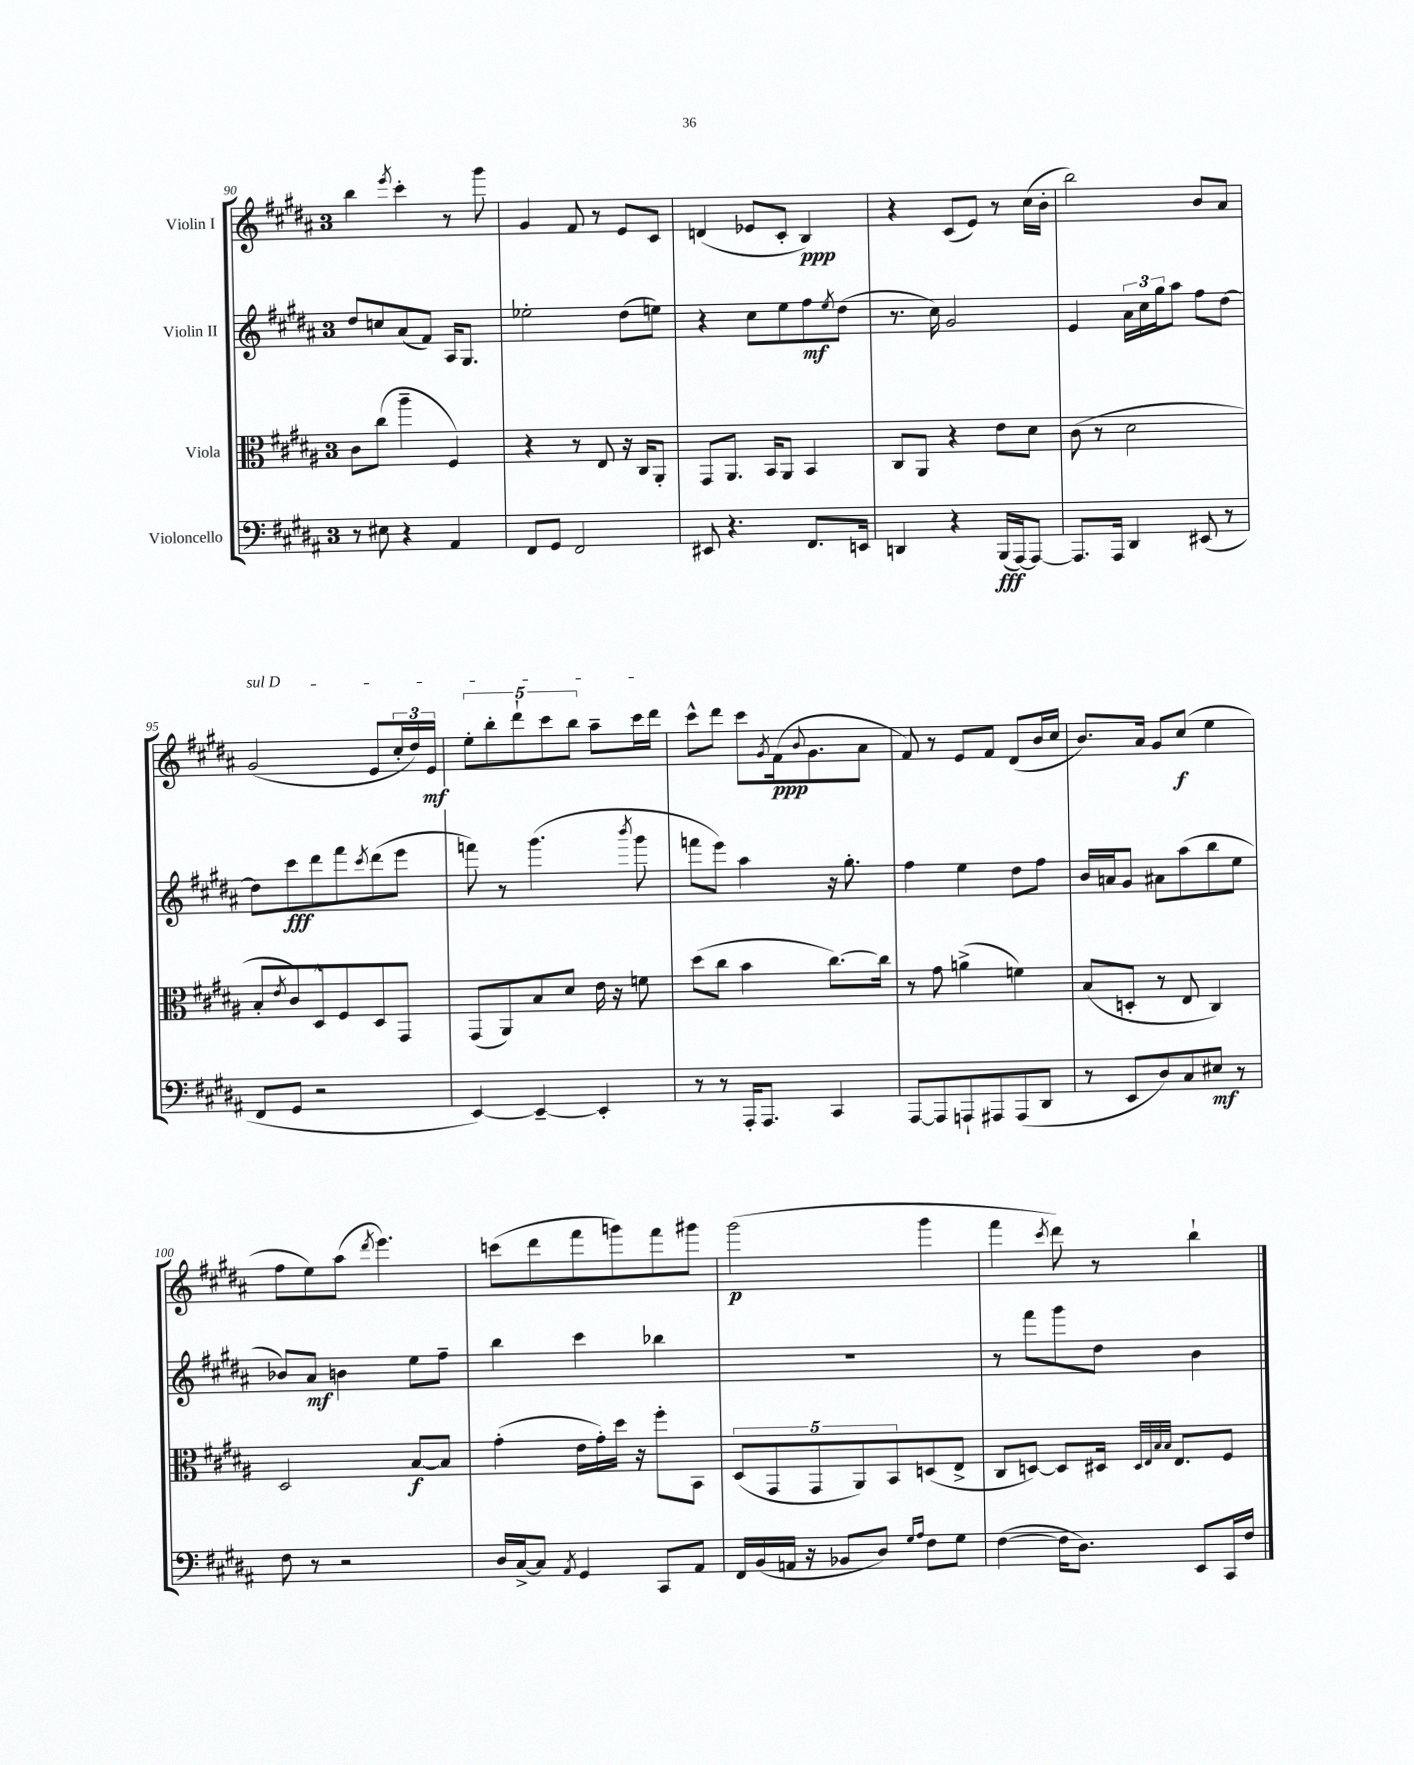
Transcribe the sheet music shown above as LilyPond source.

<<
\new StaffGroup <<
\new Staff = "s0" \with { instrumentName = "Violin I" } {
    \clef treble \key b \major \once \override Staff.TimeSignature.style = #'single-digit \time 3/4
    b''4 \acciaccatura { e'''8 } cis'''4-. r8 gis'''8 |
    gis'4 fis'8 r8 e'8 cis'8 |
    d'4( ees'8 cis'8-. b4\ppp) |
    r4 cis'8( e'8) r8 cis''16( b'16-. |
    b''2) b'8 ais'8 |
    \once \override TextSpanner.bound-details.left.text = \markup { \italic "sul D" } gis'2\startTextSpan( e'8 \tuplet 3/2 { cis''16-. dis''16) e'16\mf } |
    \tuplet 5/4 { e''8-. b''8-. dis'''8-! cis'''8 b''8 } ais''8-- cis'''16 dis'''16\stopTextSpan |
    cis'''8-^ dis'''8 cis'''8 \acciaccatura { gis'8 } fis'16\ppp( \appoggiatura { b'8 } gis'8. ais'8 |
    fis'8) r8 e'8 fis'8 dis'8( b'16 cis''16 |
    b'8.) ais'16 gis'8 cis''8\f( e''4 |
    fis''8 e''8) ais''8( \acciaccatura { dis'''8 } e'''4.) |
    c'''8( dis'''8 fis'''8 g'''8) fis'''8 gis'''8 |
    gis'''2\p( gis'''4 |
    fis'''4 \acciaccatura { cis'''8 } dis'''8) r8 b''4-! \bar "|." |
}
\new Staff = "s1" \with { instrumentName = "Violin II" } {
    \clef treble \key b \major \once \override Staff.TimeSignature.style = #'single-digit \time 3/4
    dis''8 c''8 ais'8( fis'8) ais16 gis8. |
    ees''2-. dis''8( e''8) |
    r4 cis''8 e''8 fis''8\mf \acciaccatura { e''8 } dis''8( |
    r8. cis''16) gis'2 |
    e'4 \tuplet 3/2 { ais'16 cis''16 gis''16 } ais''8 fis''8 dis''8~ |
    dis''8 cis'''8\fff dis'''8 fis'''8 \acciaccatura { cis'''8 } dis'''8( e'''8 |
    f'''8) r8 gis'''4.( \acciaccatura { b'''8 } gis'''8 |
    f'''8 e'''8) ais''4 r16 gis''8.-. |
    fis''4 e''4 dis''8 fis''8 |
    b'16 a'16 gis'8 ais'8 ais''8( b''8 e''8 |
    bes'8) ais'8\mf b'4 e''8 fis''8-- |
    b''4 cis'''4 bes''4 |
    R2. |
    r8 fis'''8 gis'''8 dis''8 b'4 \bar "|." |
}
\new Staff = "s2" \with { instrumentName = "Viola" } {
    \clef alto \key b \major \once \override Staff.TimeSignature.style = #'single-digit \time 3/4
    cis'8 cis''8( ais''4-- fis4) |
    r4 r8 e8 r16 cis16 ais,8-. |
    gis,8 ais,8. b,16 ais,8 b,4 |
    cis8 ais,8 r4 e'8 dis'8 |
    cis'8( r8 dis'2 |
    b8-. \acciaccatura { e'8 } cis'8) dis8-^ fis8 dis8 gis,8 |
    gis,8( ais,8) b8 dis'8 e'16 r16 f'8 |
    dis''8( cis''8 b'4 cis''8.~) cis''16 |
    r8 gis'8 a'4->( f'4) |
    b8( d8-. r8 e8 cis4) |
    dis2 b8~\f b8 |
    gis'4-.( e'16 gis'16-.) dis''16 r16 fis''8-. b,8 |
    \tuplet 5/4 { dis8( gis,8 gis,8 ais,8) b,8 } d8( e8-> |
    cis8 d8~) d8 dis16 \grace { dis32 e32 b32 b32 } e8. fis8 \bar "|." |
}
\new Staff = "s3" \with { instrumentName = "Violoncello" } {
    \clef bass \key b \major \once \override Staff.TimeSignature.style = #'single-digit \time 3/4
    r8 eis8 r4 ais,4 |
    fis,8 gis,8 fis,2 |
    eis,8 r4. fis,8. e,16 |
    d,4 r4 b,,16\fff( ais,,16~) ais,,8~ |
    ais,,8. ais,,16 dis,4 eis,8( r8 |
    fis,8 gis,8 r2 |
    e,4~) e,4~-- e,4-. |
    r8 r8 ais,,16-. ais,,8. cis,4 |
    ais,,8~ ais,,8 a,,8-! ais,,8 ais,,8( dis,8 |
    r8 e,8 dis8) cis8 eis8\mf r8 |
    fis8 r8 r2 |
    dis16 cis16~-> cis8 \acciaccatura { ais,8 } gis,4 cis,8 ais,8 |
    fis,16 b,16( a,16 r16 bes,8 dis8) \grace { gis16 ais16 } fis8 gis8 |
    fis4~( fis16 dis8.) e,8 cis,16 fis16 \bar "|." |
}
>>
>>
\layout { \context { \Score currentBarNumber = #90 } }
